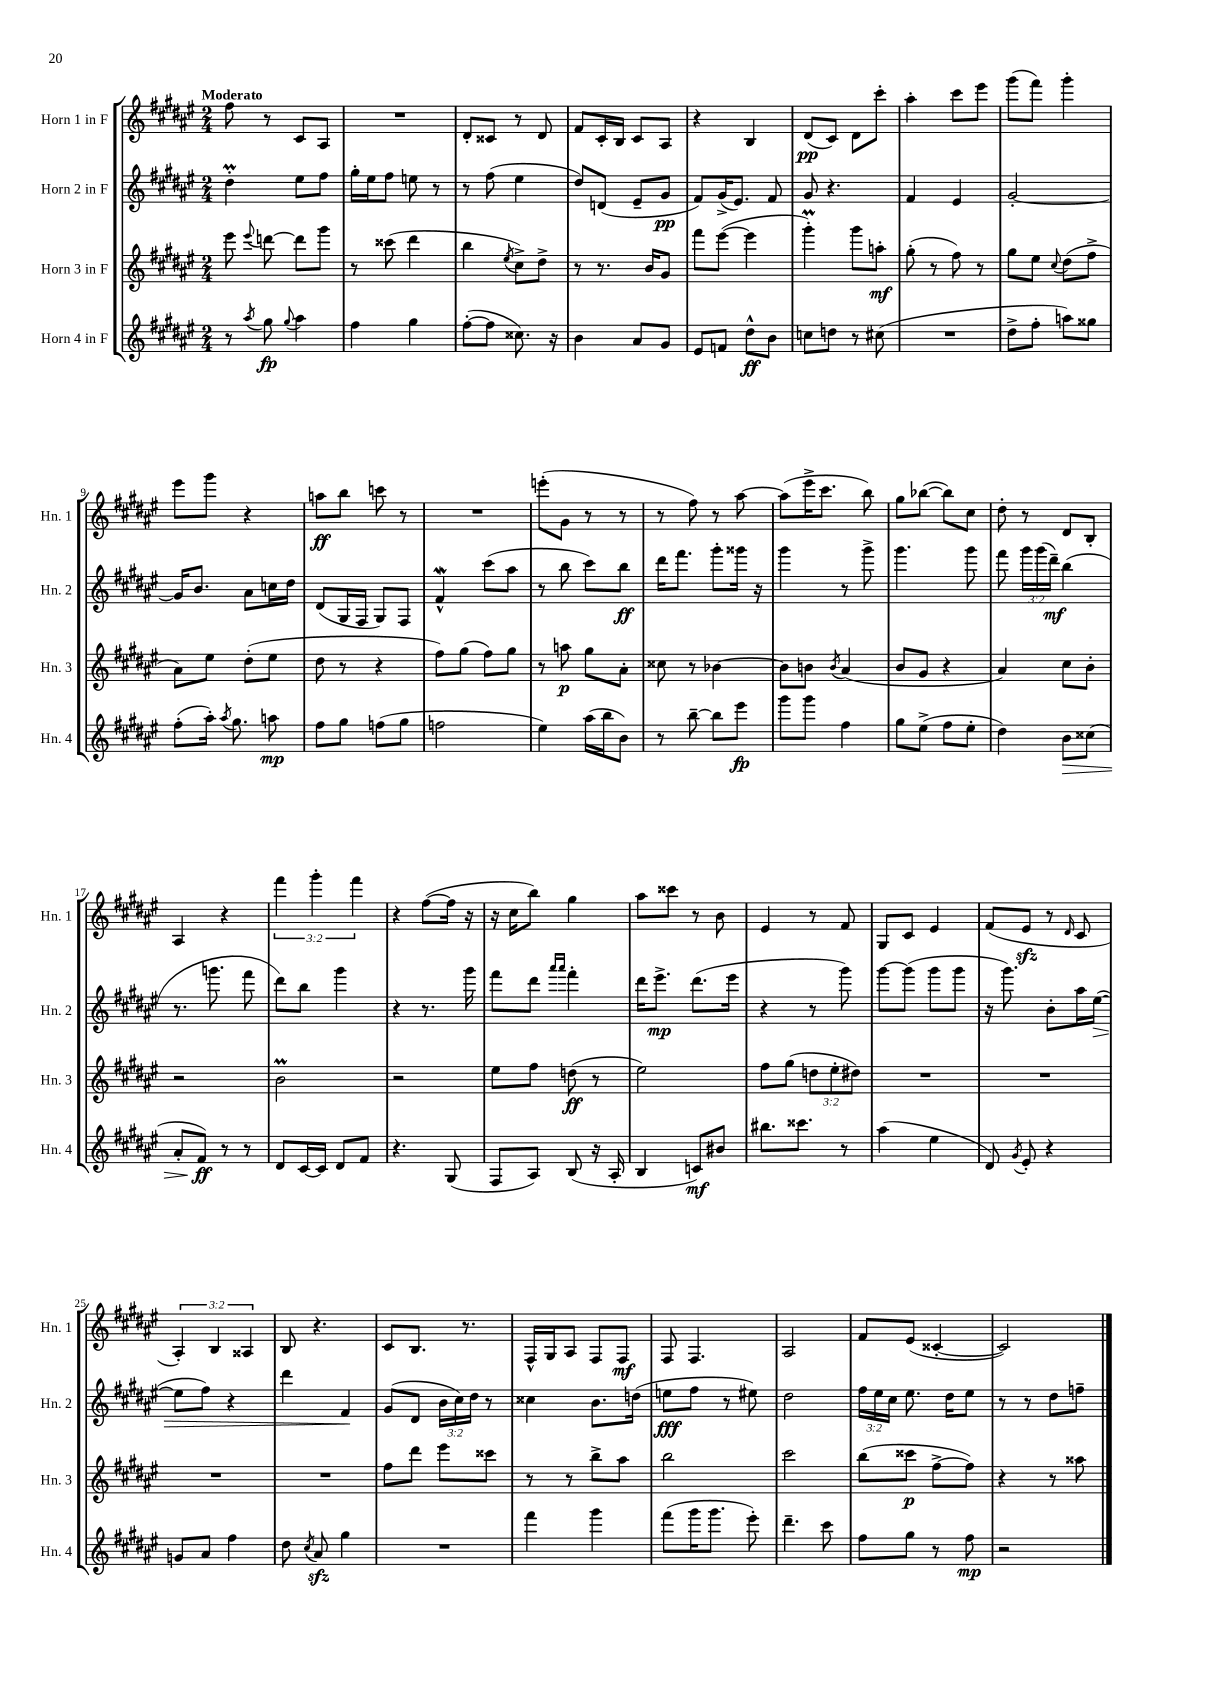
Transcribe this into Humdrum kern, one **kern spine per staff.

**kern	**kern	**kern	**kern
*staff4	*staff3	*staff2	*staff1
*clefG2	*clefG2	*clefG2	*clefG2
*k[f#c#g#d#a#e#]	*k[f#c#g#d#a#e#]	*k[f#c#g#d#a#e#]	*k[f#c#g#d#a#e#]
*M2/4	*M2/4	*M2/4	*M2/4
8r	8eee#	4dd#'	8ff#
8qaa#	8qqeee#	.	.
8gg#	[8ddd	.	8r
8qqgg#	.	.	.
4aa#	8ddd]	8ee#	8c#
.	8ggg#	8ff#	8A#
=	=	=	=
4ff#	8r	16gg#'	2r
.	.	16ee#	.
.	(8ccc##	8ff#	.
4gg#	4ddd#	8ee	.
.	.	8r	.
=	=	=	=
([8ff#'	4bb	8r	8d#'
8ff#]	.	(8ff#	8c##
.	8qee#	.	.
8.cc##)	8cc#^)	4ee#	8r
.	8dd#^	.	8d#
16r	.	.	.
=	=	=	=
4b	8r	8dd#)	8f#
.	8.r	(8d	16c#'
.	.	.	16B
8a#	.	8e#~	8c#
.	16b	.	.
8g#	8g#	8g#	8A#
=	=	=	=
8e#	8fff#	8f#)	4r
8f	([8eee#	(16g#^	.
.	.	8.e#)	.
8dd#^^	4eee#]	.	4B
8b	.	8f#	.
=	=	=	=
8cc	4ggg#')	8g#	(8d#
8dd	.	4.r	8c#)
8r	8ggg#	.	8d#
(8cc#	8aa'	.	8ccc#'
=	=	=	=
2r	(8gg#'	4f#	4aa#'
.	8r	.	.
.	8ff#)	4e#	8ccc#
.	8r	.	8eee#
=	=	=	=
8dd#^	8gg#	[2g#'	(8ggg#
8ff#'	8ee#	.	8fff#)
.	8qqcc#	.	.
8aa)	(8dd#	.	4ggg#'
8gg##	8ff#^	.	.
=	=	=	=
(8ff#'	8a#)	16g#]	8eee#
.	.	8.b	.
16aa#')	8ee#	.	8ggg#
8qaa#	.	.	.
8.gg#	.	.	.
.	(8dd#'	8a#	4r
8aa	8ee#	16cc	.
.	.	16dd#	.
=	=	=	=
8ff#	8dd#	(8d#	8aa
8gg#	8r	16G#	8bb
.	.	16F#	.
(8ff	4r	8G#)	8ccc
8gg#	.	8F#	8r
=	=	=	=
2ff	8ff#)	4f#^^	2r
.	(8gg#	.	.
.	8ff#)	(8ccc#	.
.	8gg#	8aa#	.
=	=	=	=
4ee#)	8r	8r	(8eee'
.	8aa	8bb	8g#
(16aa#	8gg#	8ccc#)	8r
16bb	.	.	.
8b)	8a#'	8bb	8r
=	=	=	=
8r	8cc##	16ddd#	8r
.	.	8.fff#	.
[8bb~	8r	.	8ff#)
8bb]	[4b-	8ggg#'	8r
8eee#	.	16ggg##	[8aa#
.	.	16r	.
=	=	=	=
8ggg#	8b-]	4ggg#	(8aa#]
8ggg#	8b	.	16eee#^
.	.	.	8.ccc#
.	8qb	.	.
4ff#	(4a#	8r	.
.	.	8ggg#^	8bb)
=	=	=	=
8gg#	8b	4.ggg#	8gg#
(8ee#^	8g#	.	([8bb-
8ff#	4r	.	8bb-])
8ee#'	.	8ggg#	8cc#
=	=	=	=
4dd#)	4a#)	8fff#	8dd#'
.	.	24ggg#	8r
.	.	(24ggg#	.
.	.	24ddd#~)	.
8b	8cc#	(4bb	8d#
(8cc##	8b'	.	8B'
=	=	=	=
8a#'	2r	8.r	4A#
8f#)	.	.	.
.	.	8.ggg	.
8r	.	.	4r
8r	.	8fff#	.
=	=	=	=
8d#	2b	8ddd#)	6fff#
[16c#	.	8bb	.
.	.	.	6ggg#'
16c#]	.	.	.
8d#	.	4ggg#	.
.	.	.	6fff#
8f#	.	.	.
=	=	=	=
4.r	2r	4r	4r
.	.	8.r	([8ff#
(8G#	.	.	16ff#]
.	.	16ggg#	16r
=	=	=	=
8F#	8ee#	8fff#	16r
.	.	.	16cc#
8A#)	8ff#	8ddd#	8bb)
.	.	16qqaaa#	.
.	.	16qqaaa#	.
(8B	(8dd	4fff#'	4gg#
16r	8r	.	.
16A#'	.	.	.
=	=	=	=
4B	2ee#)	16ddd#	8aa#
.	.	8.eee#^	.
.	.	.	8ccc##
8c)	.	(8.ddd#	8r
8b#	.	.	8b
.	.	16eee#	.
=	=	=	=
8.bb#	8ff#	4r	4e#
.	(8gg#	.	.
8.ccc##	.	.	.
.	12dd	8r	8r
.	12ee#'	.	.
8r	.	8ggg#)	8f#
.	12dd#)	.	.
=	=	=	=
(4aa#	2r	[8ggg#	8G#
.	.	(8ggg#]	8c#
4ee#	.	8ggg#	4e#
.	.	8ggg#	.
=	=	=	=
8d#)	2r	16r	(8f#
.	.	8.ggg#)	.
8qg#	.	.	.
8e#'	.	.	8e#
4r	.	8b'	8r
.	.	.	16qqd#
.	.	16aa#	8c#
.	.	([16ee#	.
=	=	=	=
8g	2r	8ee#]	6A#')
8a#	.	8ff#)	.
.	.	.	6B
4ff#	.	4r	.
.	.	.	6A##
=	=	=	=
8dd#	2r	4ddd#	8B
8qcc#	.	.	.
8a#	.	.	4.r
4gg#	.	4f#	.
=	=	=	=
2r	8ff#	(8g#	8c#
.	8ddd#	8d#	8.B
.	8eee#	24b	.
.	.	24cc#)	.
.	.	.	8.r
.	.	24dd#	.
.	8ccc##	8r	.
=	=	=	=
4fff#	8r	4cc##	16F#^^
.	.	.	16G#
.	8r	.	8A#
4ggg#	8bb^	8.b	8F#
.	8aa#	.	8F#
.	.	(16dd	.
=	=	=	=
(8fff#	2bb	8ee	8F#
16ggg#	.	8ff#	4.F#
8.ggg#	.	.	.
.	.	8r	.
8eee#')	.	8ee#)	.
=	=	=	=
4.ddd#~	2ccc#	2dd#	2A#
8ccc#	.	.	.
=	=	=	=
8ff#	(8bb	24ff#	8f#
.	.	24ee#	.
.	.	24cc#	.
8gg#	8ccc##	8.ee#	(8e#
8r	[8ff#^	.	[4c##'
.	.	16dd#	.
8ff#	8ff#])	8ee#	.
=	=	=	=
2r	4r	8r	2c##])
.	.	8r	.
.	8r	8dd#	.
.	8aa##	8ff~	.
==	==	==	==
*-	*-	*-	*-
